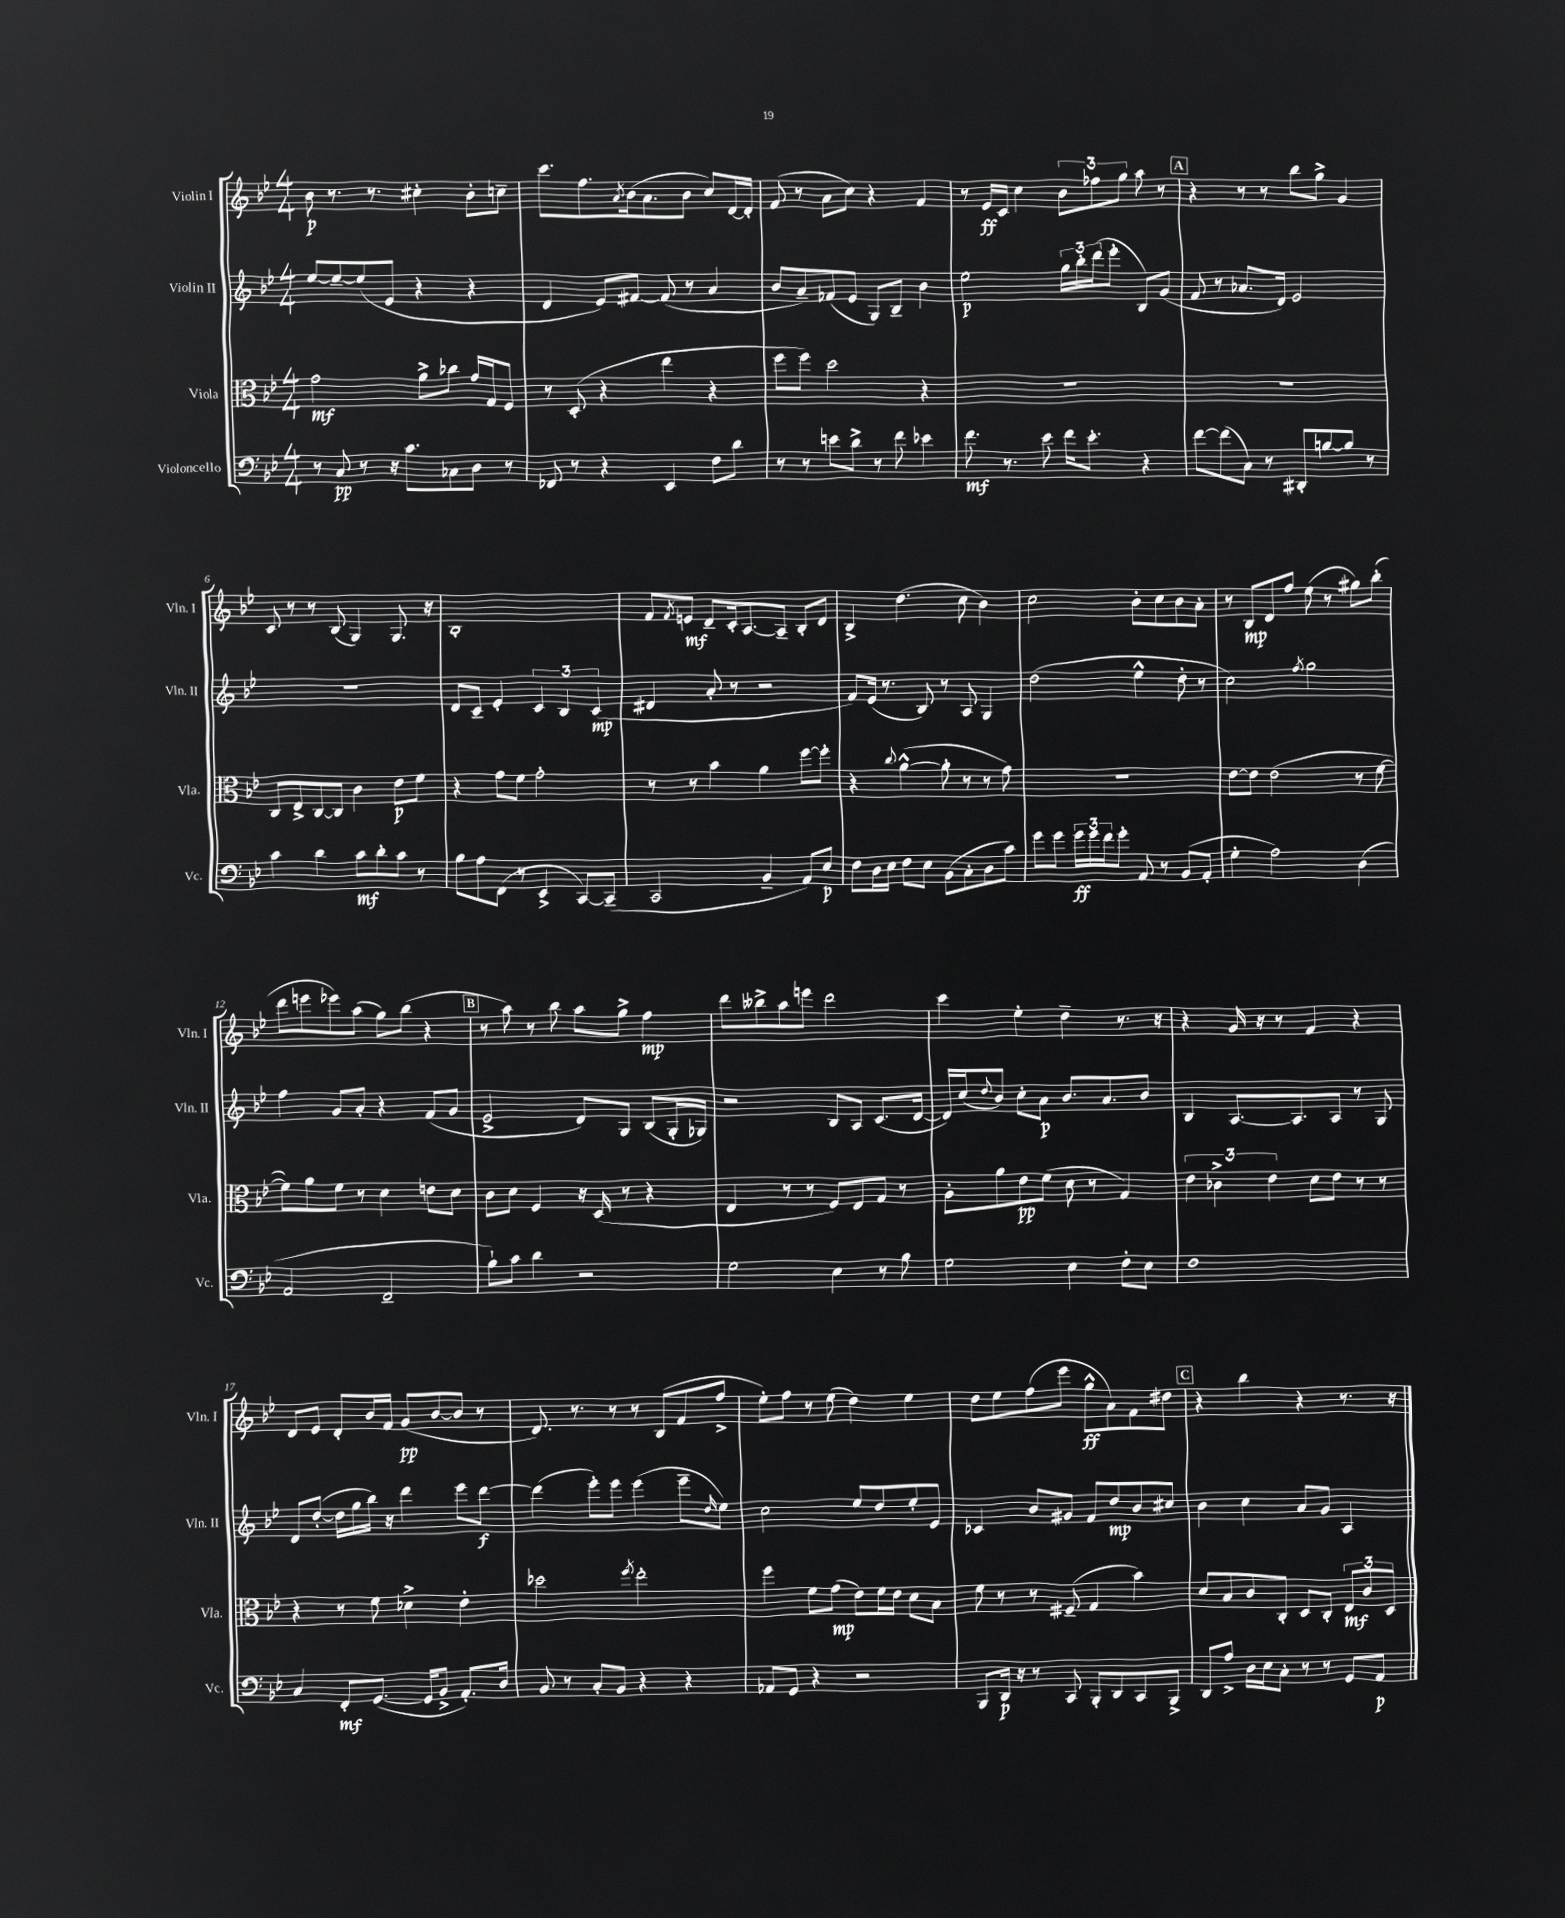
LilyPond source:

<<
\new StaffGroup <<
\new Staff = "s0" \with { instrumentName = "Violin I" shortInstrumentName = "Vln. I" } {
    \clef treble \key bes \major \numericTimeSignature \time 4/4
    bes'8\p r8. r8. cis''4-. bes'8-. c''8-- |
    c'''8. f''8. \acciaccatura { a'8 } bes'16( a'8. bes'8 c''8) d'16~ d'16-. |
    f'8( r8 a'8 c''8) r4 f'4 |
    r8 ees'16\ff c'16 c''4 \tuplet 3/2 { bes'8 fes''8 g''8 } a''8 r8 |
    \mark \markup { \box "A" } r4 r8 r8 bes''8 g''8-> g'4 |
    c'8 r8 r8 bes8( g4) g8. r16 |
    bes1-. |
    f'8 \acciaccatura { f'8 } e'8\mf d'8-- c'16-. a8.~ a8-- bes8-. d'8 |
    bes4-> d''4.( c''8 bes'4) |
    c''2 bes'8-. c''8 bes'8 a'8-. |
    r8 bes8\mp d'8 f''8 ees''8( r8 gis''8) bes''8-.( |
    d'''8 e'''8 ees'''8) a''8( g''8) bes''8( r4 |
    \mark \markup { \box "B" } r8 a''8) r8 bes''8 a''8 g''8-> f''4\mp |
    d'''8 beses''8-> a''8 e'''8 d'''2 |
    c'''4 ees''4-. d''4-- r8. r16 |
    r4 g'16 r16 r8 f'4 r4 |
    d'8 ees'8 d'8-. bes'16 f'16 g'8\pp( bes'8~ bes'8 r8 |
    d'8.) r8. r8 r8 bes8( f'8 f''8-> |
    ees''8-.) f''8 r8 ees''8( d''4) ees''4 |
    d''8 ees''8 f''8( ees'''8 g''8-^\ff a'8) f'8 dis''8 |
    \mark \markup { \box "C" } r4 bes''4 r4 r8. r16 \bar "|." |
}
\new Staff = "s1" \with { instrumentName = "Violin II" shortInstrumentName = "Vln. II" } {
    \clef treble \key bes \major \numericTimeSignature \time 4/4
    ees''8~ ees''8~-- ees''8( ees'8 r4 r4 |
    d'4 ees'8) fis'8~ fis'8( r8 a'4 |
    bes'8 a'8--) fes'8( ees'8 g8) bes8-- bes'4 |
    ees''2\p \tuplet 3/2 { g''16 bes''16-. d'''16( } ees'''8-. bes8) g'8( |
    \mark \markup { \box "A" } f'8 r8 aes'8. d'16) ees'2 |
    R1 |
    d'8 c'8-- ees'4-. \tuplet 3/2 { c'4 bes4 c'4\mp( } |
    dis'4 a'8-. r8 r2 |
    f'8) ees'16( r8. bes8) r8 a8 g4 |
    d''2( ees''4-^ d''8-. r8 |
    c''2) \acciaccatura { f''8 } g''2 |
    f''4 g'8 a'8-. r4 f'8( g'8 |
    \mark \markup { \box "B" } ees'2-> d'8) g8 bes8( g16-. ges16) |
    r2 bes8 a8 c'8.( d'16~ |
    d'16) c''16( \appoggiatura { d''8 } bes'8) c''8-. a'8\p bes'8. a'8. bes'8 |
    bes4 a8.~ a8. a8 r8 g8 |
    d'8 d''8~-.( d''16 g''16 bes''16) r16 d'''4 ees'''8 d'''8~\f |
    d'''4( ees'''8-.) ees'''8 ees'''4( ees'''8-- \grace { d''16 } ees''8) |
    c''2 ees''8 d''8 ees''8-. ees'8 |
    ces'4 bes'8 gis'8 f'8 d''8\mp bes'8 cis''8 |
    \mark \markup { \box "C" } bes'4 c''4 a'8 g'8 a4 \bar "|." |
}
\new Staff = "s2" \with { instrumentName = "Viola" shortInstrumentName = "Vla." } {
    \clef alto \key bes \major \numericTimeSignature \time 4/4
    g'2\mf a'8-> ces''8 g'16 g16 f8 |
    r8 d8-.( r4 ees''4 r4 |
    f''8 f''8) d''2 r4 |
    R1 |
    \mark \markup { \box "A" } R1 |
    c8 ees8-> c8~ c8 c'4 ees'8\p f'8 |
    r4 g'8 f'8 g'2-. |
    r8 r8 bes'4 a'4 f''8~ f''8-. |
    r4 \appoggiatura { c''8 } a'4~-^( a'8-. r8 r8 g'8) |
    R1 |
    ees'8~ ees'8 ees'2( r8 f'8~ |
    f'8) a'8 f'8 r8 d'4 e'8 d'8 |
    \mark \markup { \box "B" } c'8 d'8 f4 r16 d16( r8 r4 |
    ees4 r8 r8 f8) ees8 g8 r8 |
    a8-. a'8 ees'8\pp f'8( d'8 r8 g4) |
    \tuplet 3/2 { ees'4 ces'4-> ees'4 } d'8 ees'8 r8 r8 |
    r4 r8 f'8 des'4-> ees'4-. |
    des''2 \acciaccatura { f''8 } ees''2-. |
    f''4 f'8 g'8\mp( ees'8) f'16 ees'16 d'8 bes8 |
    f'8 r8 r8 fis8--( g4 bes'4) |
    \mark \markup { \box "C" } d'8 bes8 c'8 c8-. d8 c8-. \tuplet 3/2 { ees8\mf c'8 d8 } \bar "|." |
}
\new Staff = "s3" \with { instrumentName = "Violoncello" shortInstrumentName = "Vc." } {
    \clef bass \key bes \major \numericTimeSignature \time 4/4
    r8 c8\pp r8 r16 c'8. ces8 d8 r8 |
    fes,8 r8 r4 ees,4 f8 d'8 |
    r8 r8 e'8 d'8-> r8 f'8 ees'4 |
    f'8.\mf r8. ees'8 f'16 ees'8.-. r4 |
    \mark \markup { \box "A" } f'8~ f'8( c8) r8 dis,8-. b8~ b8 r8 |
    c'4 d'4 c'8\mf d'8-. c'8 r8 |
    bes8 a8 f,8( r8 ees,4-> c,8~) c,8--( |
    c,2 bes,4-- a,8) ees8\p |
    f8 d16 ees16 f8 ees8 bes,8( c8-. d8 c'8) |
    g'8 g'8 \tuplet 3/2 { g'16\ff g'16 f'16 } g'8-. a,8 r8 bes,8( a,8-. |
    g4-. a2) d4( |
    a,2 f,2-- |
    \mark \markup { \box "B" } bes8-!) c'8 d'4 r2 |
    g2 ees4 r8 bes8 |
    g2 ees4 f8-. ees8 |
    f1 |
    c4 f,8-.\mf g,8.~( g,16 bes,8-> a,8.-.) d16 |
    bes,8 r8 c8-. bes,8 r4 r4 |
    aes,8 g,8 r4 r2 |
    bes,,8 d,16\p r16 r8 c,8 bes,,8-. d,8 c,8 bes,,8-> |
    \mark \markup { \box "C" } d,8 a8-> d16 ees16 c8-. r8 r8 g,8 a,8\p \bar "|." |
}
>>
>>
